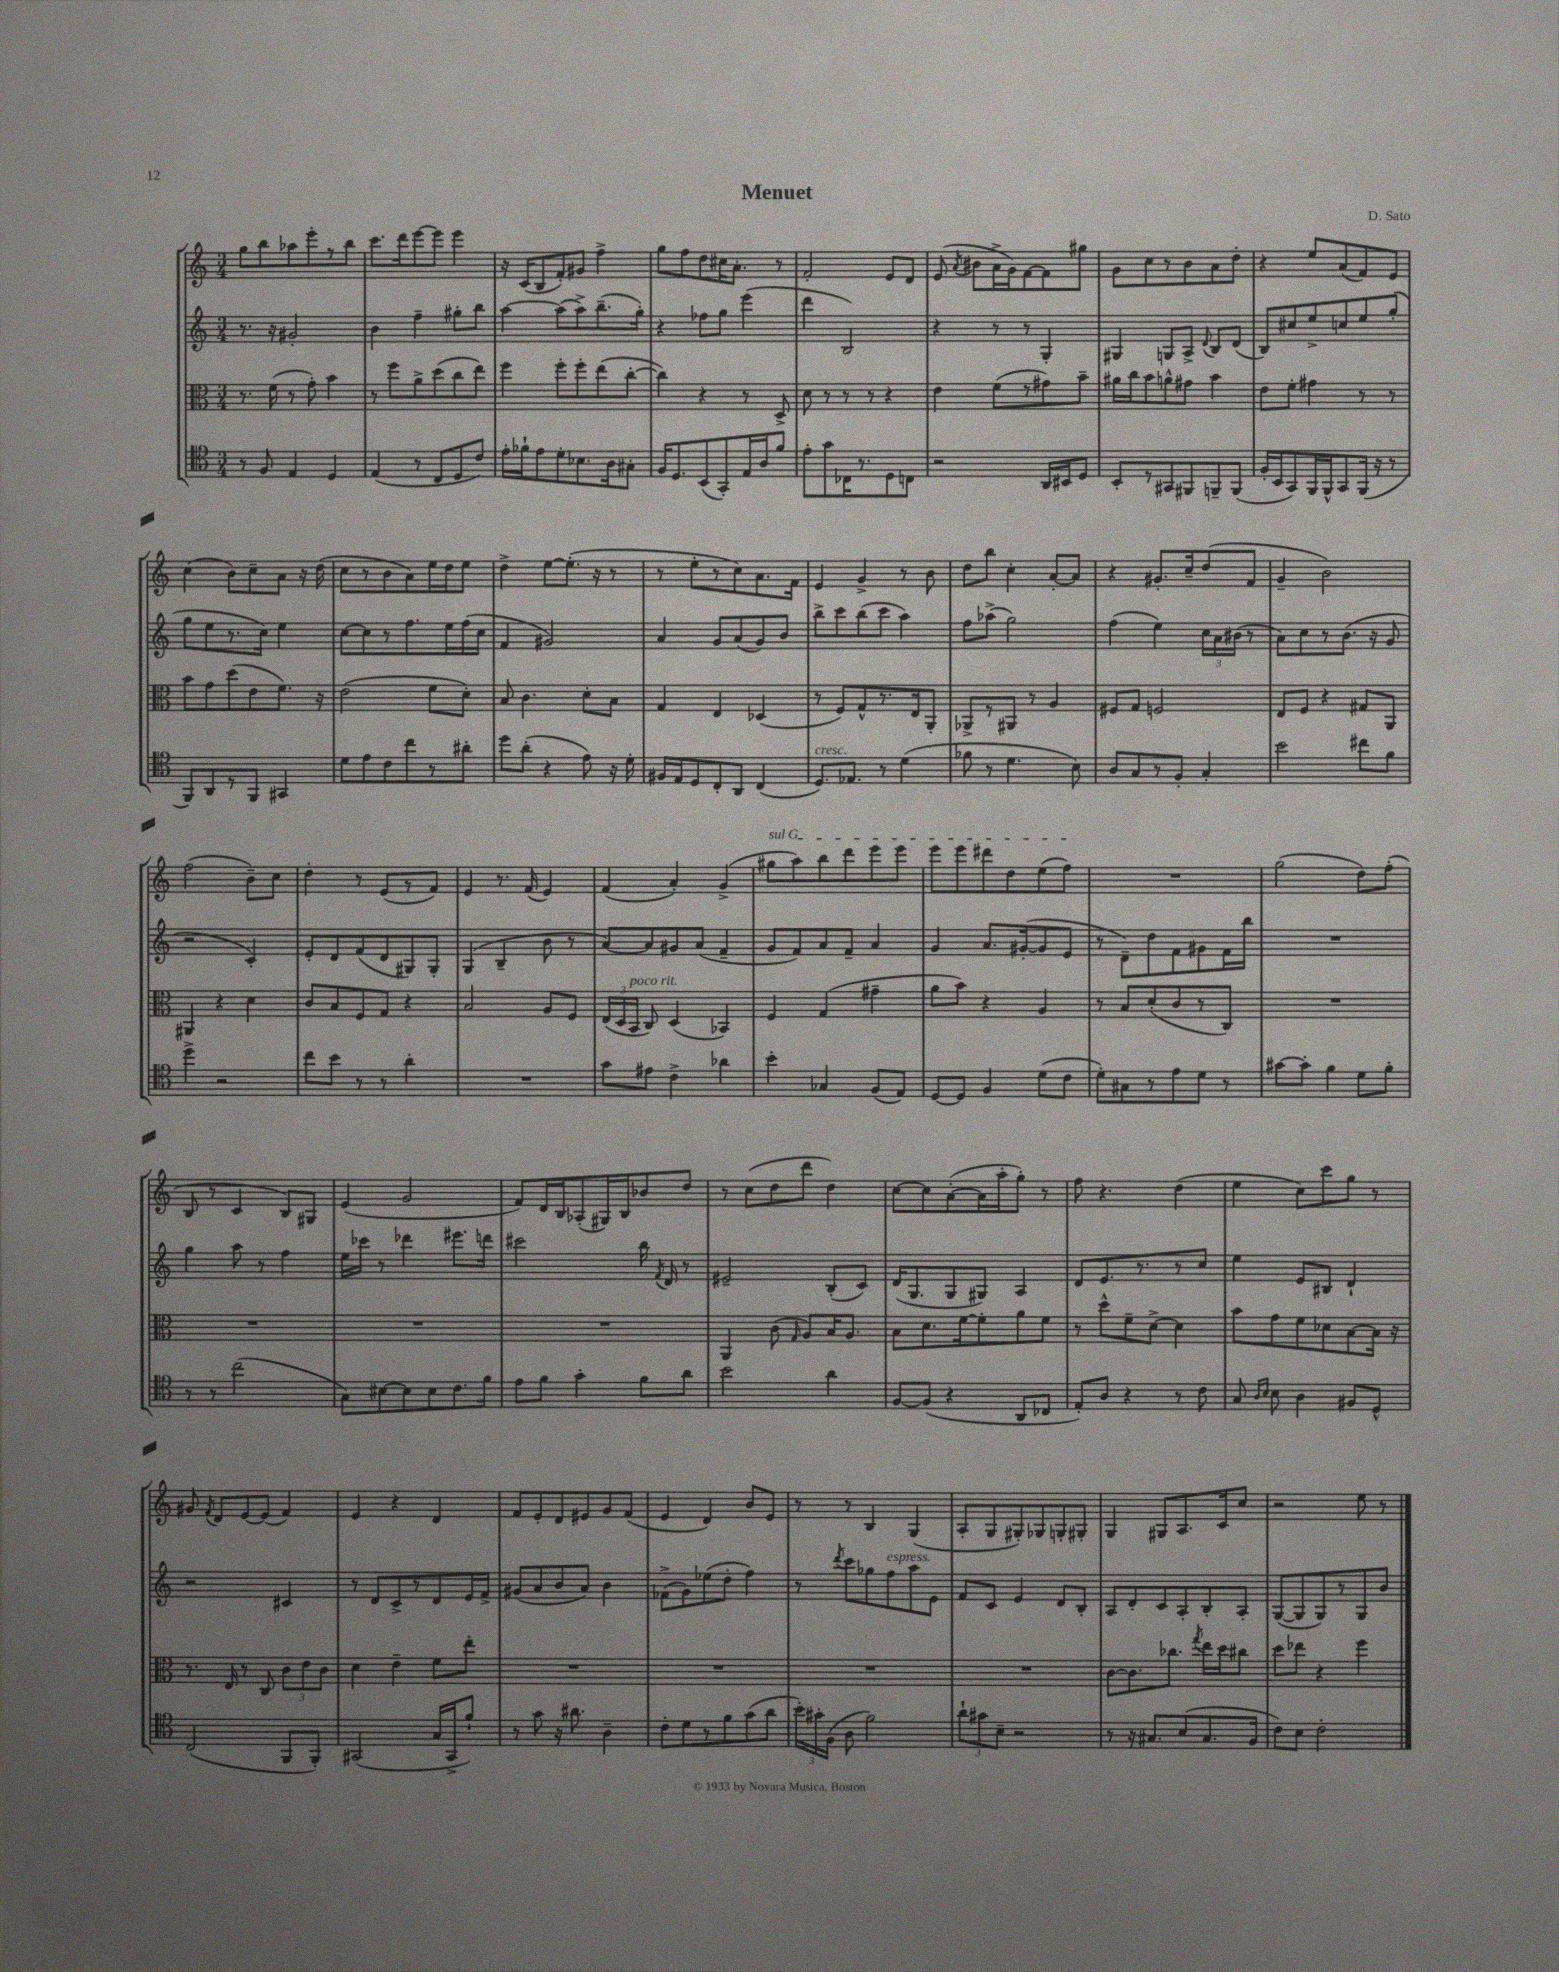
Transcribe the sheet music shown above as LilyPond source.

\header { title = "Menuet" composer = "D. Sato" }
<<
\new StaffGroup <<
\new Staff = "s0" {
    \clef treble \key c \major \numericTimeSignature \time 3/4
    \autoBeamOff g''8[ b''8 aes''8 e'''8-. r8 b''8] |
    c'''8.[ d'''16 e'''8~ e'''8] e'''4 |
    r16 c'16[( b8 f'8-.) gis'8] f''4-> |
    g''8[ f''8 d''8 cis''16 a'8.]-. r8 |
    f'2-. e'8[ d'8] |
    e'8( \acciaccatura { a'8 } bis'8[ a'16-> g'16) f'8~ f'8 gis''8] |
    g'8[ c''8 r8 b'8 a'8 d''8]-. |
    r4 e''8[ a'8( f'8) e'8] |
    c''4( b'8[) c''8-- a'8] r16 d''16( |
    c''8[ r8 b'8 a'8) e''16 d''16 e''8] |
    d''4-> e''8[~ e''8.]-.( r16 r8 |
    r8 e''8[-. r8 c''8) a'8. f'16] |
    e'4 g'4-> r8 b'8 |
    d''8[ b''8] c''4-. a'8[~-. a'8] |
    r4 gis'8.[-. c''16-- d''8( f'8] |
    g'4-- b'2) |
    f''2( b'8[--) c''8] |
    d''4-. r8 e'8[( r8 f'8]) |
    e'4 r8. f'16( e'4) |
    f'4( a'4-.) g'4->( |
    \once \override TextSpanner.bound-details.left.text = \markup { \italic "sul G" } gis''8[\startTextSpan a''8) b''8 d'''8 e'''8 e'''8] |
    e'''8[ e'''8 dis'''8 d''8 e''8( f''8]\stopTextSpan) |
    R2. |
    g''2( d''8[) f''8]-.( |
    b8 r8 c'4 b8[) gis8] |
    e'4( g'2 |
    f'8[) d'16 b16 aes8-.( gis16) b16 bes'8 d''8] |
    r8 c''8[( d''8 d'''8] d''4) |
    c''8[~ c''8 a'8~-.( a'16 a''16-. g''8]-.) r8 |
    f''8 r4. d''4( |
    e''4 c''8[) c'''8 g''8] r8 |
    gis'8 \acciaccatura { f'8 } d'8[ e'8~ e'8]( f'4) |
    e'4 r4 d'4 |
    f'8[ e'8-. d'8 eis'8 g'8 f'8]( |
    e'4 d'4) b'8[ e'8] |
    r8 r8 b4 g4( |
    a8[-. g8 gis8-.) ges8 g8-. gis8]-. |
    g4 gis8[ a8. c'16 c''8] |
    r2 e''8 r8 \bar "|." |
}
\new Staff = "s1" {
    \clef treble \key c \major \numericTimeSignature \time 3/4
    \autoBeamOff r8. r16 gis'2-. |
    b'4 f''4-- gis''8[-. b''8] |
    a''4~ a''8[( a''8->) b''8.--( g''16]-.) |
    r4 fes''8[ g''8] e'''4( |
    d'''4 b2) |
    r4 r8 r8 g4-. |
    gis4 g8[ a8]-> \appoggiatura { d'8 } b8[ d'8]( |
    b8[) cis''8 e''8-> c''8 e''8 g''8]-.( |
    g''8[ e''8 r8. c''16]) e''4 |
    c''8[~ c''8 r8 f''8. e''16 f''16( c''16] |
    f'4 gis'2) |
    a'4 g'8[ a'8( g'8) b'8] |
    b''8[-> c'''8 b''8( c'''8] a''4) |
    f''8[ aes''8]->( g''2) |
    f''4( e''4) \tuplet 3/2 { c''16[ a'16 bis'16]( } r8 |
    a'8[) c''8 r8 b'8.]( r16 g'8 |
    r2 c'4-.) |
    e'8[-. d'8 f'8( d'8 gis8) gis8]-. |
    g4( b4-- b'8 r8 |
    a'8[~) a'8 gis'8 a'8]( f'4-- |
    g'8[ f'8) a'8 f'8]-- a'4 |
    g'4 a'8.[ gis'16~-.( gis'8 e'8] |
    r8 d'8[--) d''8 f'8 gis'8 f'16 b''16] |
    R2. |
    g''4 a''8 r8 f''4 |
    e''16[ ces'''16] r8 des'''4 eis'''8.[ d'''16] |
    cis'''2 b''16 \acciaccatura { f'8 } d'16 r8 |
    eis'2-- b8[-.( c'8]) |
    d'16[( g8. g8 gis8]) a4 |
    d'8[ e'8. r8. r8 c''8] |
    e''4 e'8[ bis8] d'4-! |
    r2 cis'4 |
    r8 d'8[ c'8-> r8 d'8 e'16 f'16]-> |
    gis'8[( a'8 b'8 a'8]) b'4 |
    fes'8[->( g'8) ees''8( d''8]-. f''4) |
    r8 \acciaccatura { d'''8 } c'''8[ ges''8 f''8^\markup { \italic "espress." } a''8 e'8] |
    f'8[ c'8] e'4 d'8[ b8]-. |
    a8[ d'8-. c'8 a8-. b8-. a8]-. |
    g8[~( g8 g8) r8 g8 b'8] \bar "|." |
}
\new Staff = "s2" {
    \clef alto \key c \major \numericTimeSignature \time 3/4
    \autoBeamOff r8. f'16( r8 g'8-.) b'4 |
    r8 f''8[ a'8-> d''8( c''8 e''8]) |
    f''4 f''8[-. f''8-. e''8( c''8]~-. |
    c''4) r4 r8 d8-> |
    d'8 r8 r8 r8 r4 |
    e'4 f'8[( r8 gis'8) b'8]-- |
    ais'16[ c''16 b'8 a'8-^ gis'8] b'4 |
    e'8[ f'8]-. gis'4 r8 r8 |
    b'8[ g'8 d''8( e'8 f'8.]) r16 |
    e'2( f'8[ d'8]-.) |
    b8 c'4. d'8[-. b8] |
    g4 e4 des4( |
    r8 f8[) g8-^ r8. e16 a,8]-. |
    aes,8[-> r8 ais,8] r8 a4 |
    fis8[ g8] f2 |
    e8[ f8] r4 gis8[ a,8] |
    ais,4 r4 d'4 |
    c'8[ b8 f8 g8] r4 |
    b2 a8[ f8] |
    \tuplet 3/2 { e16[( d16 b,16]^\markup { \italic "poco rit." } } c8) d4( bes,4) |
    f4 g4( gis'4-- |
    a'8[ b'8]) r4 a4 |
    r8 b8[ d'8-.( c'8 r8 c8]) |
    R2. |
    R2. |
    R2. |
    R2. |
    a,4 c'8( \grace { g16 } a8[) b16 a8.] |
    b8[ d'8. f'16~ f'8-. a'8 f'8] |
    r8 d''8[-^ f'8-- d'8]~-> d'4 |
    b'8[ g'8 f'8 des'8 b8~ b16] r16 |
    r8. e16 r8 c8 \tuplet 3/2 { c'8[ e'8 c'8] } |
    d'4 e'4-- f'8[ e''8]-. |
    R2. |
    R2. |
    R2. |
    R2. |
    c'8[~ c'8. ces''8.] \acciaccatura { g''8 } e''16[ d''16 cis''8] |
    d''8[ ees''8] r4 f''4 \bar "|." |
}
\new Staff = "s3" {
    \clef tenor \key c \major \numericTimeSignature \time 3/4
    \autoBeamOff r8 f8 e4 d4 |
    e4( r8 c8[ d8 c'8]) |
    e'16[-. fes'16-! e'8 d'8-. bes8. a16 gis8]-. |
    f16[ d8. b,8( g,8-.) e16 a16 f'8] |
    e'8[-. g'8 ces16 r8. d8 c8] |
    r2 a,16[ bis,16 d8] |
    b,8[-. r8 gis,8 fis,8 f,8-- f,8]( |
    f16[-. b,16 g,8) f,16 f,16-^ g,8 f,16]( r16 r8 |
    f,8[) a,8 r8 f,8] gis,4 |
    d'8[ e'8 c'8 c''8 r8 ais'8]-. |
    d''8[ a'8]-.( r4 e'8) r16 d'16-. |
    fis16[ e16 d8 c8-. a,8] c4( |
    d8.[^\markup { \italic "cresc." }) ees8.] r8 d'4( |
    fes'8 r8 d'4. b8) |
    a8[ g8 r8 f8]-. g4-. |
    b'2 cis''8[ f'8] |
    d''4-> r2 |
    c''8[ b'8] r8 r8 a'4-. |
    R2. |
    g'8[ eis'8] c'4-> aes'4 |
    b'4-. ges4 f8[( e8]) |
    d8[~ d8] f4 d'8[( c'8] |
    d'8[-.) gis8 r8 e'8 d'8] r8 |
    gis'8[~ gis'8]-. f'4 d'8[ f'8]-. |
    r8 r8 c''2( |
    g8[) bis8~ bis8 bis8 c'8. f'16] |
    e'8[ f'8] g'4-. f'8[ a'8] |
    b'2 a'4 |
    f8[~ f8]( r4 a,8[ ces8] |
    e8[-.) a8] r4 r8 c'8 |
    g8 \grace { a16[ b16] } b8 a4 fis8[ d8]-^ |
    c2( f,8[ f,8]-.) |
    gis,2( g16[ gis,16-> f'8]-!) |
    r8 g'8 r16 ais'8. a4-- |
    c'8[-. d'8 r8 f'8 g'8( a'8] |
    \tuplet 3/2 { b'16[-.) gis'16-. f16]( } a8 f'2) |
    \tuplet 3/2 { a'8[-! gis'8 b8]-- } r2 |
    r8 r16 gis8.[ b8( gis8. f16] |
    c'8[) b8] c'2-. \bar "|." |
}
>>
>>
\layout { \context { \Score \remove "Bar_number_engraver" } }
